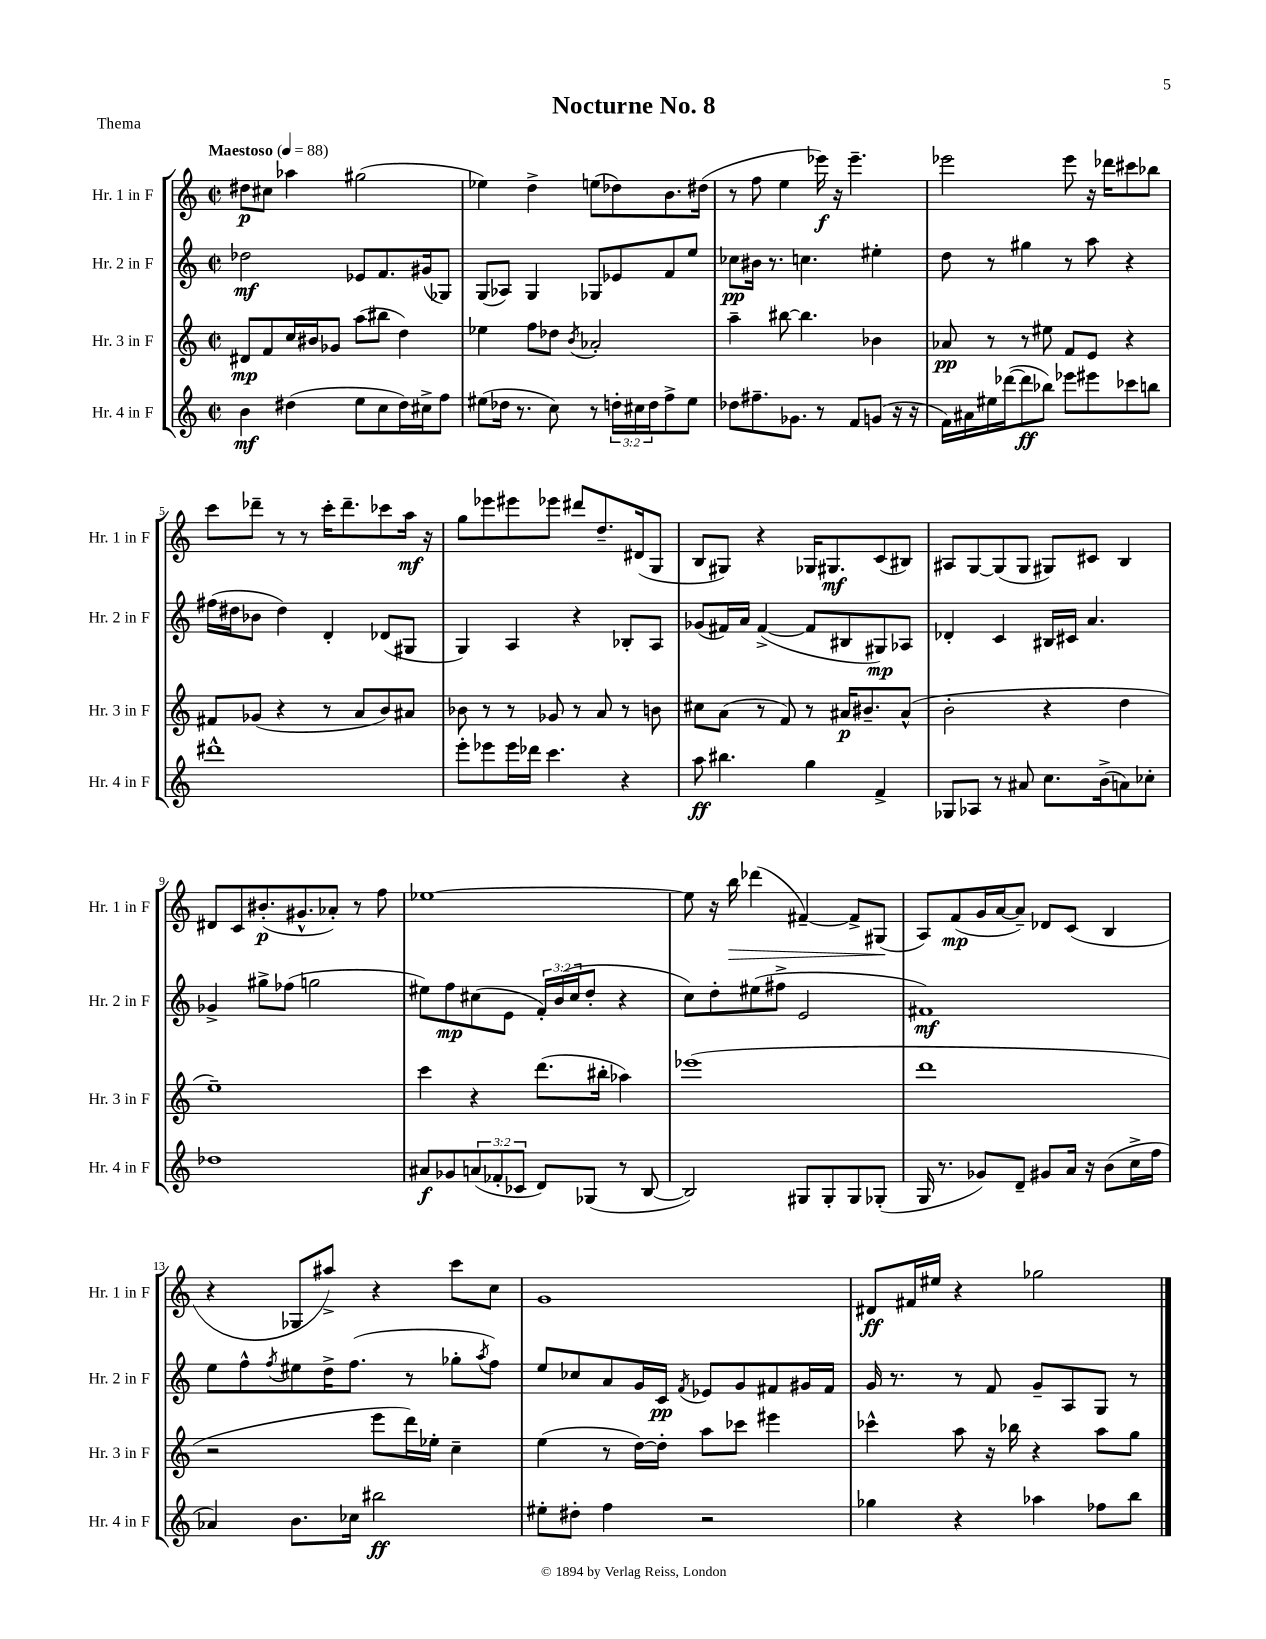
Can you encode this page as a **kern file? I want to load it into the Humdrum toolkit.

**kern	**kern	**kern	**kern
*staff4	*staff3	*staff2	*staff1
*clefG2	*clefG2	*clefG2	*clefG2
*k[]	*k[]	*k[]	*k[]
*M2/2	*M2/2	*M2/2	*M2/2
*met(c|)	*met(c|)	*met(c|)	*met(c|)
*MM88	*MM88	*MM88	*MM88
4b	8d#	2dd-	8dd#
.	8f	.	8cc#
(4dd#	16cc	.	4aa-
.	16b#	.	.
.	8g-	.	.
8ee	(8aa	8e-	(2gg#
8cc	8bb#	8.f	.
16dd#)	4dd)	.	.
16cc#^	.	(16g#	.
8ff	.	8G-)	.
=	=	=	=
(8ee#	4ee-	(8G	4ee-)
16dd-	.	8A-)	.
8.r	.	.	.
.	8ff	4G	4dd^
8cc)	8dd-	.	.
.	8qb	.	.
8r	2a-'	8G-	(8ee
24dd'	.	8e-	8dd-)
24cc#	.	.	.
24dd	.	.	.
8ff^	.	8f	8.b
8ee#	.	8ee	.
.	.	.	(16dd#
=	=	=	=
8dd-	4aa~	8cc-	8r
8.ff#~	.	16b#	8ff
.	.	8.r	.
.	[8bb#	.	4ee
8.g-	.	.	.
.	4.bb#]	4.cc	.
8r	.	.	16eee-)
.	.	.	16r
8f	.	.	4.eee-~
(8g	4b-	4ee#'	.
16r	.	.	.
16r	.	.	.
=	=	=	=
16f)	8a-	8dd	2eee-
16a#	.	.	.
16ee#	8r	8r	.
([16ddd-	.	.	.
8ddd-]	8r	4gg#	.
8bb-)	8ee#	.	.
8eee-	8f	8r	8eee-
8eee#	8e	8aa	16r
.	.	.	16ddd-
8ccc-	4r	4r	8ccc#
8bb	.	.	8bb-
=	=	=	=
1ddd#^^	8f#	(16ff#	8ccc
.	.	16dd#	.
.	(8g-	8b-	8ddd-~
.	4r	4dd#)	8r
.	.	.	8r
.	8r	4d'	16ccc'
.	.	.	8.ddd-~
.	8a	.	.
.	8b)	(8d-	8ccc-
.	8a#	8G#	16aa
.	.	.	16r
=	=	=	=
8eee'	8b-	4G)	8gg
8eee-	8r	.	8eee-
16eee-	8r	4A	8eee#
16ddd-	.	.	.
4.ccc	8g-	.	8eee-
.	8r	4r	8ddd#
.	8a	.	8.dd~
4r	8r	8B-'	.
.	.	.	(16d#
.	8b	8A	8G
=	=	=	=
8aa	8cc#	(8g-	8B
4.bb#	(8a	16f#)	8G#)
.	.	16a	.
.	8r	([4f#^	4r
.	8f)	.	.
4gg	8r	8f#]	16G-
.	.	.	8.G#
.	16a#	8B#	.
.	8.b#~	.	.
4f^	.	8G#)	(8c
.	(8a#^^	8A-	8B#)
=	=	=	=
8G-	2b'	4d-'	8A#
8A-	.	.	[8G
8r	.	4c	(8G]
8a#	.	.	8G
8.cc	4r	16B#	8G#)
.	.	16c#	.
.	.	4.a	8c#
(16b^	.	.	.
8a)	4dd	.	4B
8cc-'	.	.	.
=	=	=	=
1dd-	1ee~)	4g-^	8d#
.	.	.	8c
.	.	8gg#^	(8.b#'
.	.	(8ff-	.
.	.	.	8.g#^^
.	.	2gg	.
.	.	.	8a-')
.	.	.	8r
.	.	.	8ff
=	=	=	=
8a#	4ccc	8ee#)	[1ee-
8g-	.	8ff	.
(12a	4r	(8cc#	.
12f-'	.	.	.
.	.	8e	.
12c-	.	.	.
8d)	(8.ddd	24f')	.
.	.	(24b	.
.	.	24cc#	.
(8G-	.	8dd'	.
.	16bb#'	.	.
8r	4aa-)	4r	.
[8B	.	.	.
=	=	=	=
2B])	(1eee-	8cc)	8ee-]
.	.	8dd'	16r
.	.	.	16bb
.	.	(8ee#	(4ddd-
.	.	8ff#^	.
8G#	.	2e	[4f#~)
8G#'	.	.	.
8G#	.	.	8f#^]
(8G-'	.	.	(8G#
=	=	=	=
16G	1ddd	1f#)	8A)
8.r	.	.	.
.	.	.	(8f
8g-)	.	.	16g
.	.	.	[16a
8d~	.	.	8a~])
8g#	.	.	8d-
16a	.	.	(8c
16r	.	.	.
(8b	.	.	4B
16cc^	.	.	.
16ff	.	.	.
=	=	=	=
4a-)	2r	8ee	4r
.	.	8ff^^	.
.	.	8qff	.
8.b	.	8ee#	8G-
.	.	16dd^	8aa#^)
16cc-	.	(8.ff	.
2bb#	8eee	.	4r
.	16ddd)	8r	.
.	16ee-'	.	.
.	4cc~	8gg-'	8ccc
.	.	8qaa	.
.	.	8ff)	8cc
=	=	=	=
8ee#'	(4ee	8ee	1g
8dd#'	.	8cc-	.
4ff	8r	8a	.
.	[16dd)	16g	.
.	16dd']	16c	.
.	.	8qf	.
2r	8aa	8e-	.
.	8ccc-	8g	.
.	4eee#	8f#	.
.	.	16g#	.
.	.	16f#	.
=	=	=	=
4gg-	4ccc-^^	16g	8d#
.	.	8.r	.
.	.	.	16f#
.	.	.	16ee#
4r	8aa	8r	4r
.	16r	8f	.
.	16bb-	.	.
4aa-	4r	8g~	2gg-
.	.	8A	.
8ff-	8aa	8G	.
8bb	8gg	8r	.
==	==	==	==
*-	*-	*-	*-
